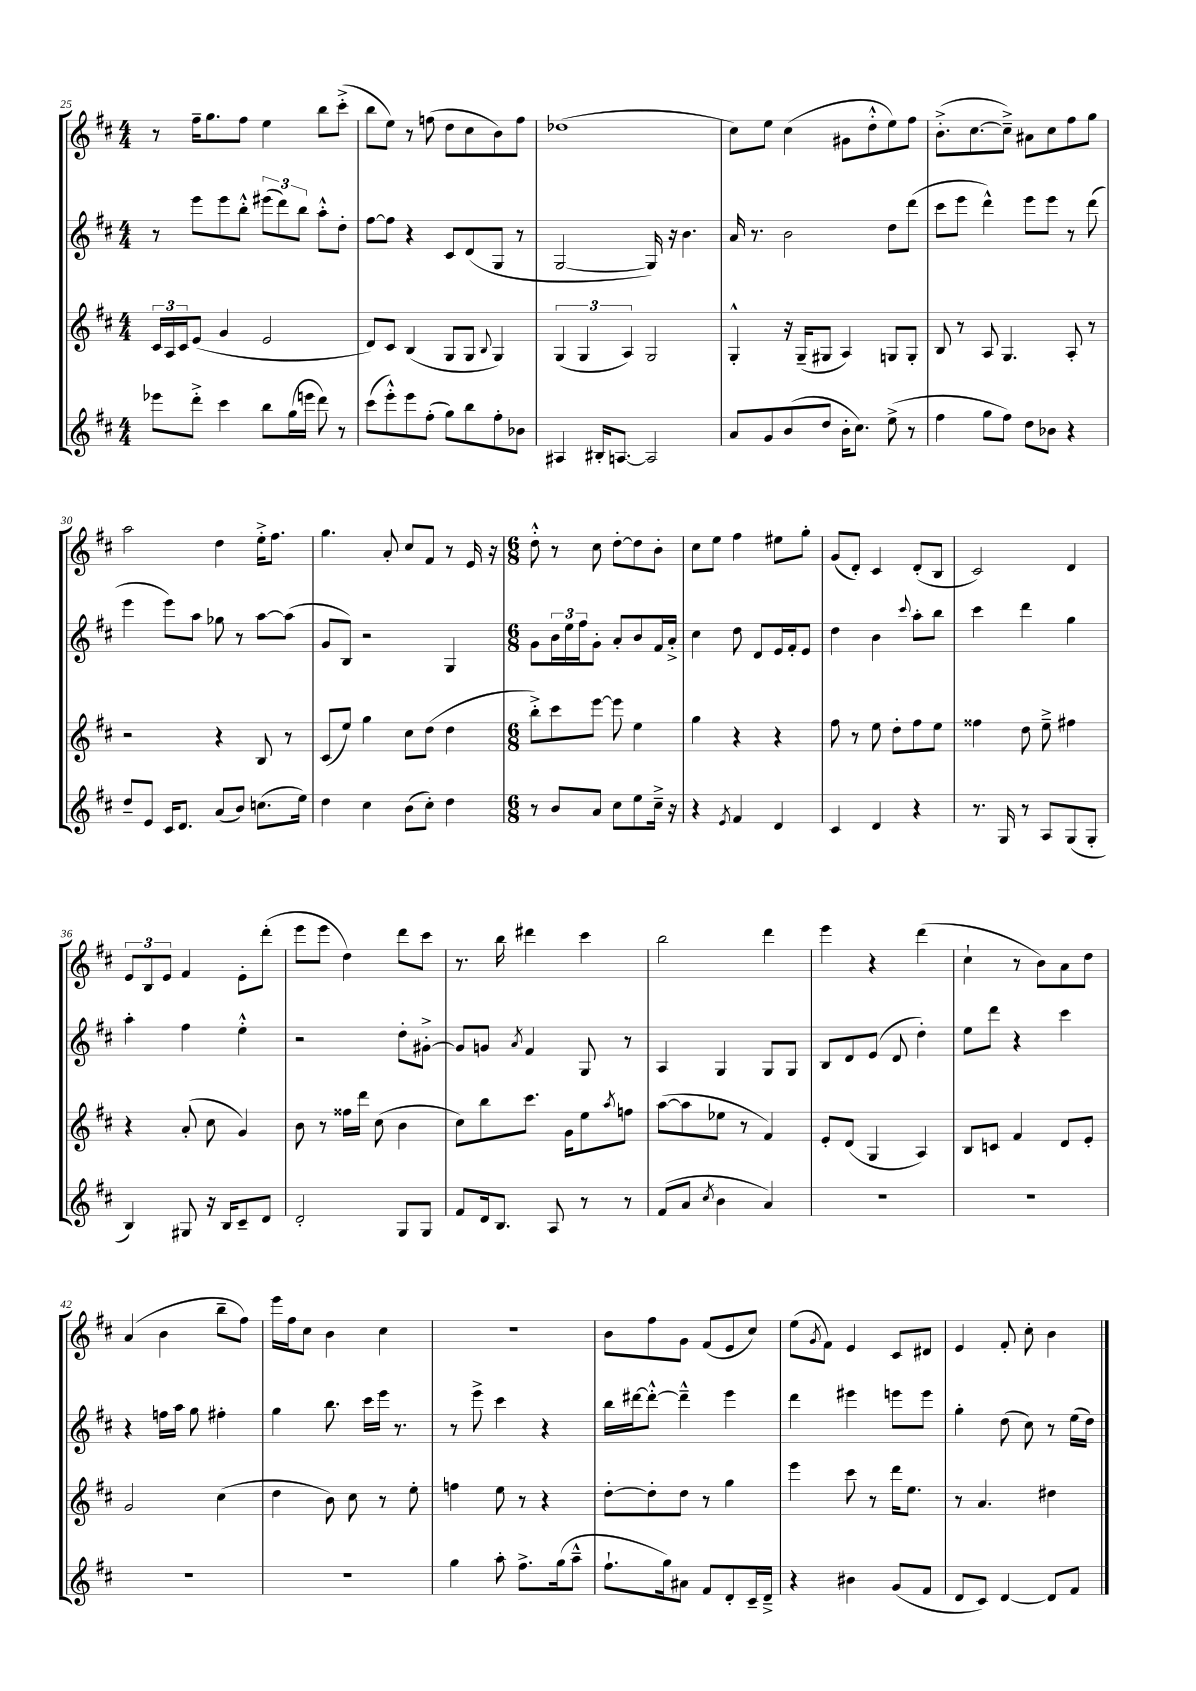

**kern	**kern	**kern	**kern
*staff4	*staff3	*staff2	*staff1
*clefG2	*clefG2	*clefG2	*clefG2
*k[f#c#]	*k[f#c#]	*k[f#c#]	*k[f#c#]
*M4/4	*M4/4	*M4/4	*M4/4
8eee-	24c#	8r	8r
.	24A	.	.
.	24c#	.	.
8ddd'^	(8e	8eee	16ff#~
.	.	.	8.gg
4ccc#	4g	8eee	.
.	.	8bb'^^	8ff#
8bb	2e	(12eee#	4ee
.	.	12ddd)	.
(16gg	.	.	.
.	.	12bb	.
16eee	.	.	.
8ddd)	.	8aa'^^	8bb
8r	.	8dd'	(8ccc#'^
=	=	=	=
(8ccc#	8d)	[8ff#	8bb
8eee'^^)	8c#	8ff#]	8ee)
8eee	(4B	4r	8r
(8ff#'	.	.	(8ff
8gg)	8G	8c#	8dd
8bb	8G	(8d	8cc#
.	8qqB	.	.
8ff#'	4G)	8G	8b)
8b-	.	8r	8ff
=	=	=	=
4A#	(6G	[2G	(1dd-
.	6G	.	.
16B#'	.	.	.
[8.A	.	.	.
.	6A)	.	.
2A]	2G	16G])	.
.	.	16r	.
.	.	4.b	.
=	=	=	=
8a	4G'^^	16a	8cc#)
.	.	8.r	.
8g	.	.	8ee
(8b	16r	2b	(4cc#
.	(16G~	.	.
8dd	8G#	.	.
16b'	4A)	.	8g#
8.cc#)	.	.	.
.	.	.	8dd'^^
(8ee^	8G	8dd	8ee)
8r	8G'	(8ddd	8ff#
=	=	=	=
4ff#	8B	8ccc#	(8.b'^
.	8r	8eee	.
.	.	.	[8.cc#
8gg	8A	4ddd^^)	.
8ff#)	4.G	.	8cc#~^])
8dd	.	8eee	8a#
8b-	.	8eee	8cc#
4r	8A'	8r	8ff#
.	8r	(8ddd	8gg
=	=	=	=
8dd~	2r	4eee	2aa
8e	.	.	.
16c#	.	8eee)	.
8.d	.	.	.
.	.	8aa	.
(8a	4r	8gg-	4dd
8b)	.	8r	.
(8.cc	8B	[8aa	16ee'^
.	.	.	8.ff#
.	8r	(8aa]	.
16ee)	.	.	.
=	=	=	=
4dd	(8c#	8g	4.gg
.	8ee)	8B)	.
4cc#	4gg	2r	.
.	.	.	8a'
(8b	8cc#	.	8cc#
8cc#')	(8dd	.	8f#
4dd	4dd	4G	8r
.	.	.	16e
.	.	.	16r
=	=	=	=
*M6/8	*M6/8	*M6/8	*M6/8
8r	8bb'^)	8g	8dd'^^
8b	8ccc#	24b	8r
.	.	24ee	.
.	.	24ff#	.
8a	[8eee	8g'	8cc#
8cc#	8eee]	8a'	[8dd'
8ee	4ee	8b	8dd]
16cc#~^	.	16f#	8b'
16r	.	16a'^	.
=	=	=	=
4r	4gg	4cc#	8cc#
.	.	.	8ee
8qe	.	.	.
4f#	4r	8dd	4ff#
.	.	8d	.
4d	4r	16e	8ee#
.	.	16f#'	.
.	.	8e	8gg'
=	=	=	=
4c#	8ff#	4dd	(8g
.	8r	.	8d')
4d	8ee	4b	4c#
.	8dd'	.	.
.	.	8qqccc#	.
4r	8ff#	8aa'	(8d'
.	8ee	8bb	8B
=	=	=	=
8.r	4ff##	4ccc#	2c#)
16G	.	.	.
8r	8dd	4ddd	.
8A	8ee~^	.	.
(8G	4ff#	4gg	4d
8G'	.	.	.
=	=	=	=
4B)	4r	4aa'	12e
.	.	.	12B
.	.	.	12e
8G#	(8a'	4ff#	4f#
16r	8cc#	.	.
16B	.	.	.
8c#~	4g)	4ee'^^	8e'
8d	.	.	(8ddd'
=	=	=	=
2d'	8b	2r	8eee
.	8r	.	8eee
.	16ff##	.	4dd)
.	16ddd	.	.
.	(8cc#	.	.
8G	4b	8dd'	8ddd
8G	.	[8g#'^	8ccc#
=	=	=	=
8f#	8cc#)	8g#]	8.r
16d	8bb	8g	.
8.B	.	.	16bb
.	.	8qa	.
.	8.ccc#	4f#	4ddd#
8A	.	.	.
.	16g	.	.
8r	8ee	8G	4ccc#
.	8qaa	.	.
8r	8ff	8r	.
=	=	=	=
(8f#	([8aa	4A	2bb
8a	8aa]	.	.
8qcc#	.	.	.
4b	8ee-	4G	.
.	8r	.	.
4a)	4f#)	8G	4ddd
.	.	8G	.
=	=	=	=
2.r	8e'	8B	4eee
.	(8d	8d	.
.	4G	(8e	4r
.	.	8d	.
.	4A)	4dd')	(4ddd
=	=	=	=
2.r	8B	8ee	4cc#`
.	8c	8ddd	.
.	4f#	4r	8r
.	.	.	8b)
.	8d	4ccc#	8a
.	8e'	.	8dd
=	=	=	=
2.r	2g	4r	(4a
.	.	16ff	4b
.	.	16aa	.
.	.	8gg	.
.	(4cc#	4ff#'	8bb~
.	.	.	8ff#)
=	=	=	=
2.r	4dd	4gg	16eee
.	.	.	16ff#
.	.	.	8cc#
.	8b)	8.bb	4b
.	8cc#	.	.
.	.	16ccc#	.
.	8r	16eee	4cc#
.	.	8.r	.
.	8ee'	.	.
=	=	=	=
4gg	4ff	8r	2.r
.	.	8eee^	.
8aa'	8ee	4ccc#	.
8.ff#^	8r	.	.
.	4r	4r	.
(16gg	.	.	.
8aa~^^	.	.	.
=	=	=	=
8.ff#`	[8dd'	16bb	8b
.	.	[16ddd#	.
.	8dd']	8ddd#'^^_	8ff#
16gg)	.	.	.
8a#	8dd	4ddd#~^^]	8g
8f#	8r	.	(8f#
8d'	4gg	4eee	8e
16c#~	.	.	8cc#)
16d~^	.	.	.
=	=	=	=
4r	4eee	4ddd	(8ee
.	.	.	8qg
.	.	.	8f#)
4b#	8ccc#	4eee#	4e
.	8r	.	.
(8g	16ddd	8eee	8c#
.	8.ee	.	.
8f#	.	8eee	8d#
=	=	=	=
8d	8r	4gg'	4e
8c#)	4.a	.	.
[4d	.	(8dd	8f#'
.	.	8cc#)	8cc#'
8d]	4dd#	8r	4b
8f#	.	(16ee	.
.	.	16dd)	.
==	==	==	==
*-	*-	*-	*-
